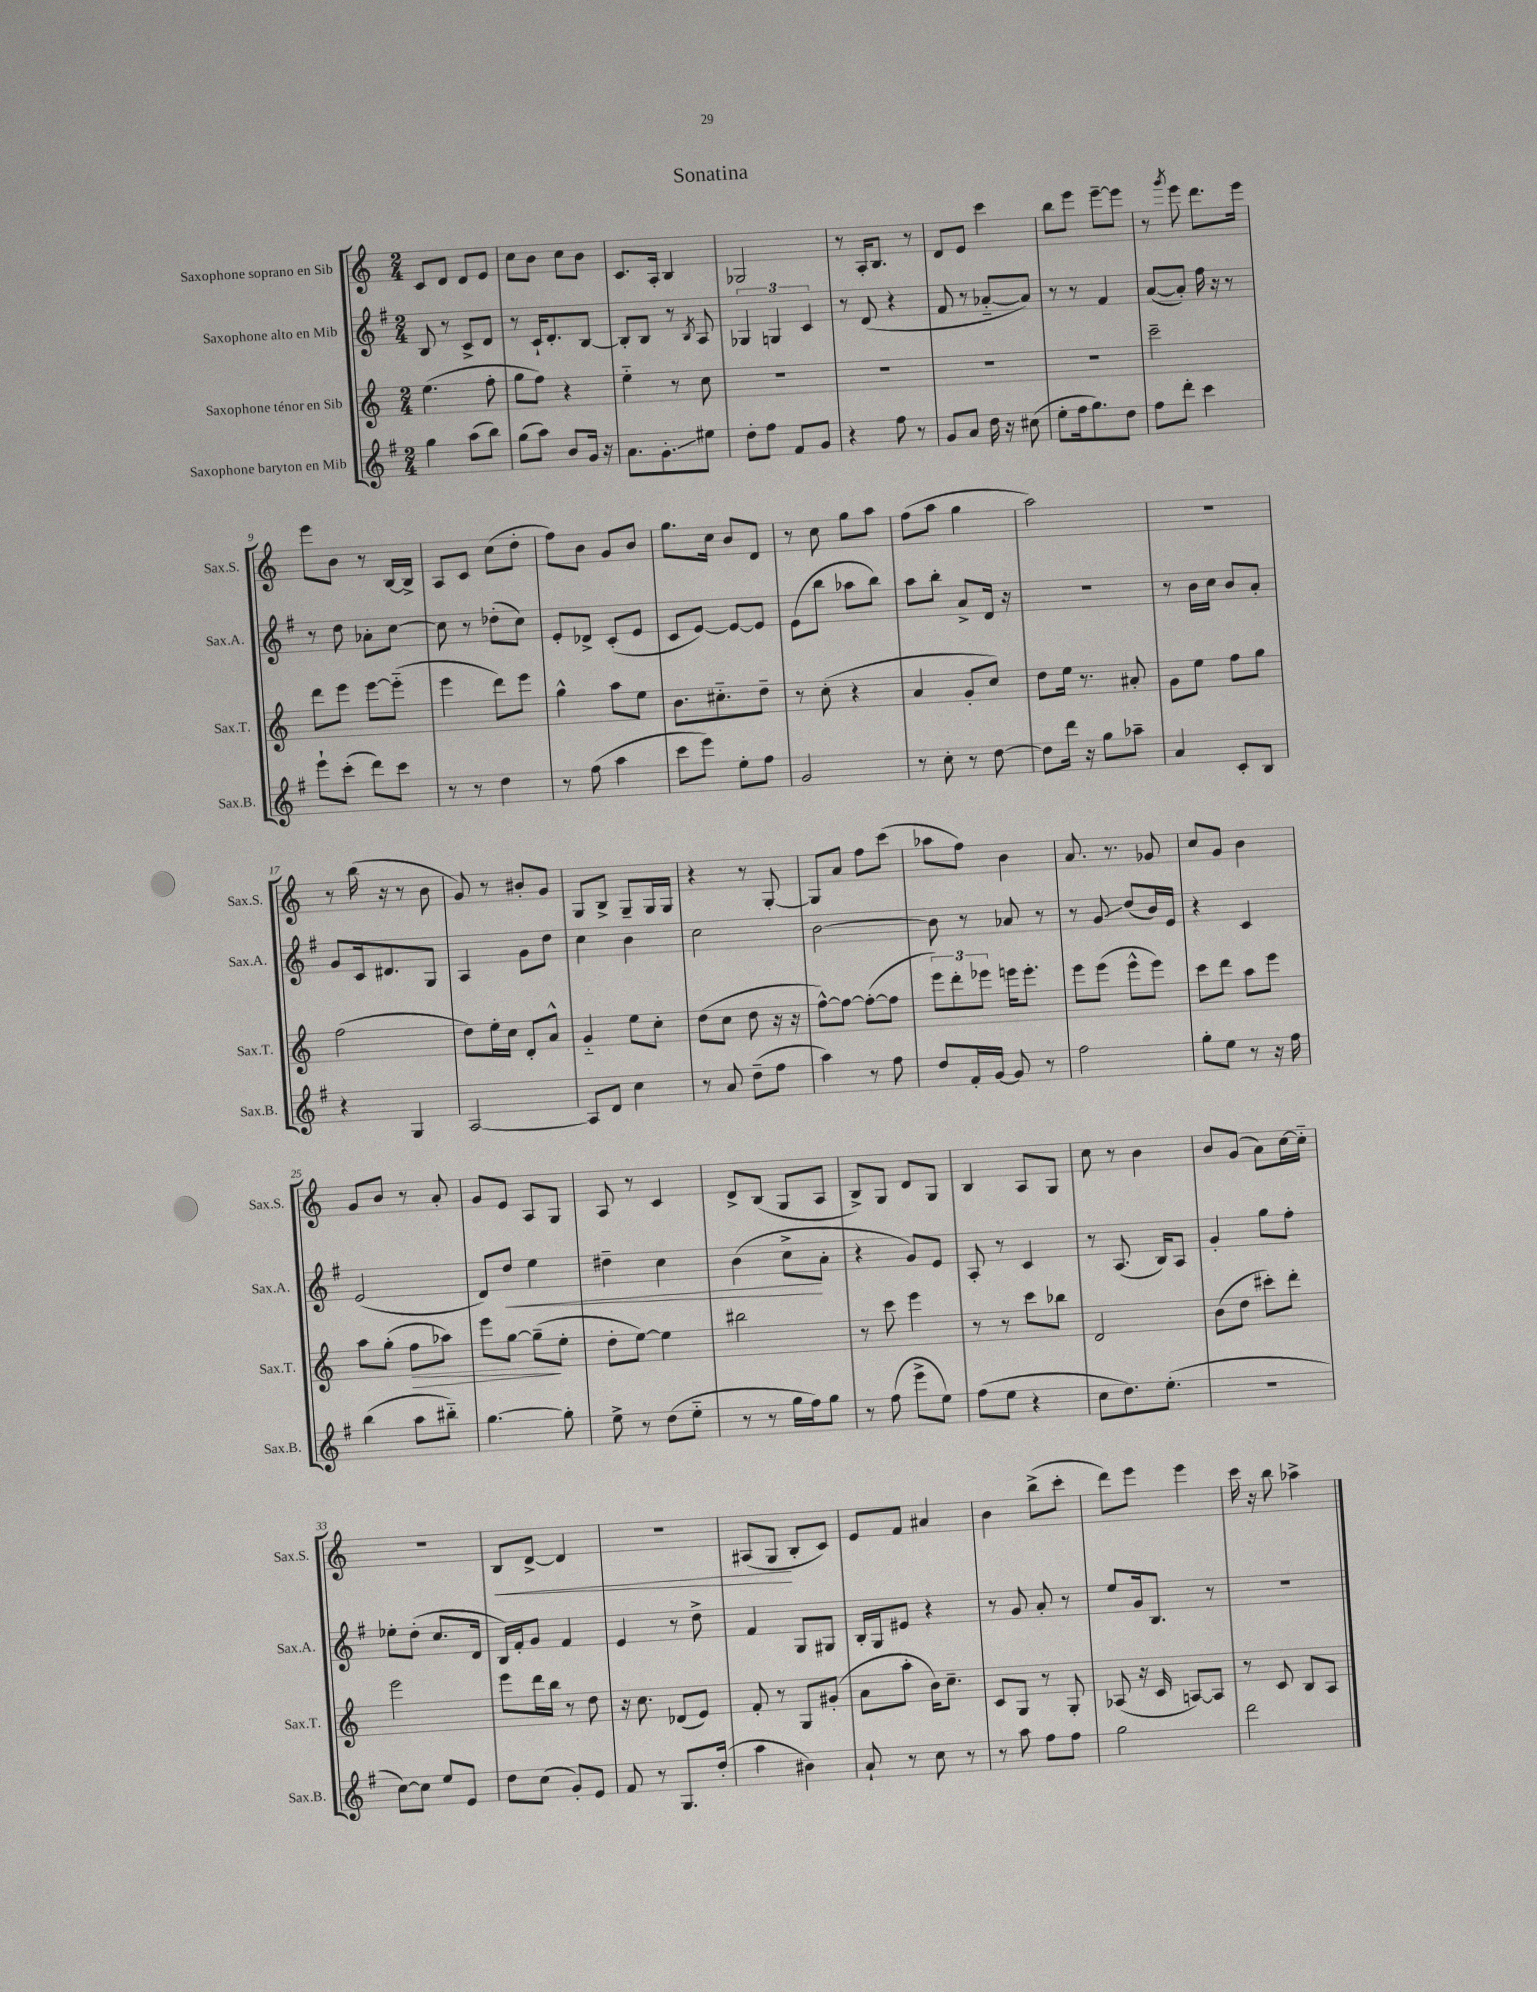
\header { title = "Sonatina" }
<<
\new StaffGroup <<
\new Staff = "s0" \with { instrumentName = "Saxophone soprano en Sib" shortInstrumentName = "Sax.S." } {
    \clef treble \key c \major \numericTimeSignature \time 2/4
    c'8 d'8 d'8 e'8 |
    c''8 b'8 c''8 b'8 |
    c'8. a16-. b4 |
    ges2 |
    r8 a16-. b8. r8 |
    d'8 e'8 c'''4 |
    b''8 e'''8 e'''8~-- e'''8 |
    r8 \acciaccatura { g'''8 } e'''8 d'''8. e'''16 |
    e'''8 b'8 r8 b16~ b16-> |
    a8 c'8 c''8( d''8-. |
    f''8) b'8 g'8 b'8 |
    g''8. c''16 b'8 d'8 |
    r8 c''8 g''8 a''8 |
    f''8( a''8 g''4 |
    a''2) |
    R2 |
    r8 b''16( r16 r8 b'8 |
    g'8) r8 bis'8-. g'8 |
    g8 b8-> g8-- g16 g16 |
    r4 r8 g8~-. |
    g8 a'8 f''8 c'''8( |
    aes''8 f''8) b'4 |
    a'8. r8. ges'8 |
    c''8 g'8 b'4 |
    g'8 b'8 r8 a'8-. |
    g'8 e'8 a8 g8 |
    a8 r8 c'4 |
    d'8-> b8( g8 a8 |
    b8->) g8 d'8 g8 |
    b4 a8 g8 |
    c''8 r8 b'4 |
    b'8 g'8( a'8) c''16~ c''16-_ |
    r2 |
    b8\< d'8~-> d'4 |
    r2 |
    ais8( g8\! b8-. c'8) |
    e'8 f'8 ais'4 |
    b'4 b''8->( c'''8-. |
    d'''8) e'''8 e'''4 |
    c'''16 r16 b''8 aes''4-> \bar "|." |
}
\new Staff = "s1" \with { instrumentName = "Saxophone alto en Mib" shortInstrumentName = "Sax.A." } {
    \clef treble \key g \major \numericTimeSignature \time 2/4
    b8 r8 c'8-> d'8 |
    r8 c'16-! d'8.-. b8~ |
    b8-. b8 r8 \acciaccatura { b8 } a8 |
    \tuplet 3/2 { ges4 g4 c'4 } |
    r8 d'8( r4 |
    fis'8 r8 aes'8~-_ aes'8) |
    r8 r8 fis'4 |
    a'8~( a'8-.) fis''16 r16 r8 |
    r8 d''8 aes'8-. c''8~ |
    c''8 r8 des''8-.( c''8) |
    e'8-. des'8-> c'8-.( e'8 |
    c'8 e'8~) e'8~ e'8 |
    e'8( b''8 aes''8 b''8) |
    a''8 b''8-. a'8-> d'16 r16 |
    R2 |
    r8 b'16 c''16 b'8 a'8-. |
    g'8 c'16 dis'8. g8 |
    a4 g'8 d''8 |
    c''4 b'4 |
    c''2 |
    b'2~ |
    b'8 r8 aes'8 r8 |
    r8 g'8\glissando d''8( b'16) e'16 |
    r4 c'4 |
    e'2( |
    d'8) d''8\< e''4 |
    dis''4-- c''4 |
    b'4( c''8->\! a'8-. |
    r4 g'8) e'8 |
    a8-. r8 c'4 |
    r8 a8.( b16) a8 |
    g'4-. g''8 fis''8-. |
    ees''8-. d''8-.( c''8. d'16 |
    b16) fis'16-. g'8 fis'4 |
    e'4 r8 d''8-> |
    fis'4 g8 gis8 |
    b16-. g16 eis'8 r4 |
    r8 g'8 a'8-. r8 |
    e''8 g'16 b8. r8 |
    R2 \bar "|." |
}
\new Staff = "s2" \with { instrumentName = "Saxophone ténor en Sib" shortInstrumentName = "Sax.T." } {
    \clef treble \key c \major \numericTimeSignature \time 2/4
    e''4.( f''8-. |
    g''8 f''8) r4 |
    e''4-_ r8 c''8 |
    R2 |
    R2 |
    R2 |
    R2 |
    c'''2-- |
    d'''8 e'''8 e'''8~ e'''8-_( |
    e'''4 d'''8) e'''8 |
    g''4-^ a''8 e''8 |
    b'8. cis''8.-_ d''8-- |
    r8 c''8-.( r4 |
    a'4 g'8-. c''8) |
    d''8 e''16 r8. ais'8-. |
    g'8 e''8 f''8 g''8 |
    f''2( |
    d''8) e''16-. c''16 d'8-. a'8-^ |
    g'4-_ e''8 c''8-. |
    d''8( c''8 d''8 r16 r16 |
    f''8~-^) f''8~ f''8~-.( f''8 |
    \tuplet 3/2 { e'''8) d'''8-. ees'''8 } e'''16 e'''8.-. |
    e'''8 e'''8( e'''8-^ e'''8) |
    c'''8 d'''8 a''8 e'''8 |
    a''8 g''8-.( f''8\> aes''8) |
    e'''8 g''8~ g''8--\!( e''8-. |
    d''8-. e''8~) e''4 |
    bis''2 |
    r8 c'''8 e'''4 |
    r8 r8 c'''8 bes''8 |
    d'2 |
    b'8( d''8 cis'''8-.) d'''8-. |
    e'''2 |
    e'''8 d'''16 b''16 r8 d''8 |
    r16 c''8. des'8( e'8) |
    f'8-. r8 g8 gis'8-.( |
    a'8 a''8-. b'16) c''8.-- |
    c'8 g8 r8 g8-. |
    aes8( r16 c'16 a8~) a8 |
    r8 c'8 b8 a8 \bar "|." |
}
\new Staff = "s3" \with { instrumentName = "Saxophone baryton en Mib" shortInstrumentName = "Sax.B." } {
    \clef treble \key g \major \numericTimeSignature \time 2/4
    g''4 a''8( b''8) |
    g''8( a''8) b'8 g'16 r16 |
    a'8. g'8.-.\glissando eis''8 |
    d''8-. fis''8 fis'8 g'8 |
    r4 fis''8 r8 |
    g'8 a'8 d''16 r16 cis''8( |
    e''8-. fis''16 g''8.) d''8 |
    fis''8 d'''8-. c'''4 |
    e'''8-! c'''8-.( d'''8) c'''8 |
    r8 r8 d''4 |
    r8 fis''8( a''4 |
    c'''8 e'''8) e''8-. fis''8 |
    g'2 |
    r8 c''8-. r8 d''8~ |
    d''8 d'''16 r16 g''8 aes''8-- |
    a'4 c'8-. b8 |
    r4 g4 |
    a2~ |
    a8 d'8 c''4 |
    r8 a'8 d''8--( fis''8 |
    a''4) r8 fis''8 |
    d''8 fis'16-. g'16~ g'8 r8 |
    fis''2 |
    g''8-. e''8 r8 r16 fis''16 |
    b''4( a''8 bis''8-_) |
    g''4.~ g''8-. |
    e''8-> r8 d''8( e''8-_ |
    r8 r8 g''16 fis''16) g''8 |
    r8 fis''8( e'''8-> e''8) |
    fis''8( e''8 r4 |
    c''8 d''8.) e''8.-.( |
    R2 |
    c''8~) c''8 e''8 e'8 |
    d''8 c''8( g'8-.) e'8 |
    fis'8 r8 g8. d''16-.( |
    a''4 bis'4) |
    a'8-! r8 c''8 r8 |
    r8 a''8 fis''8 fis''8 |
    g''2 |
    d'''2 \bar "|." |
}
>>
>>
